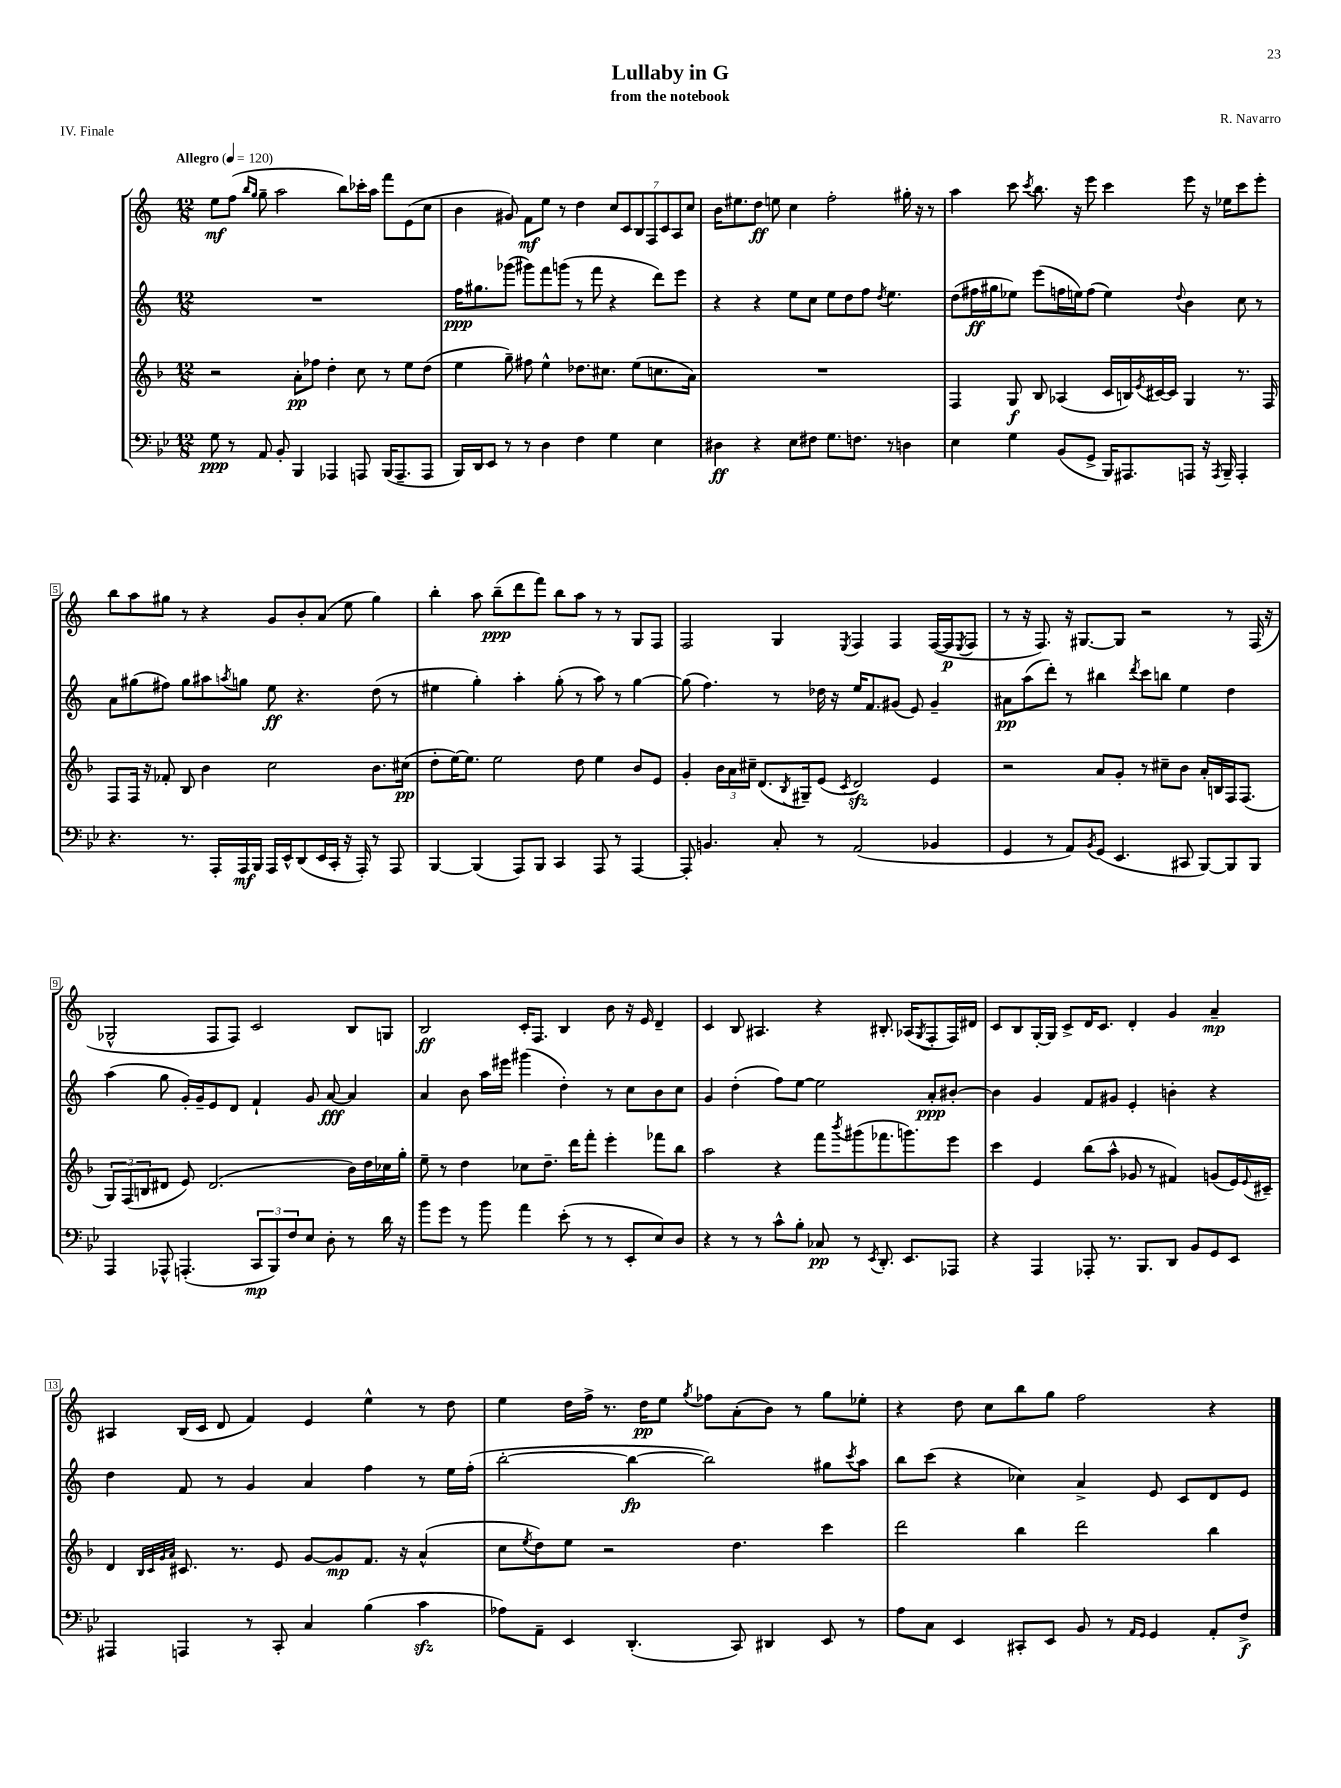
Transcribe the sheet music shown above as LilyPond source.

\header { title = "Lullaby in G" composer = "R. Navarro" subtitle = "from the notebook" piece = "IV. Finale" }
<<
\new StaffGroup <<
\new Staff = "s0" {
    \clef treble \key c \major \numericTimeSignature \time 12/8 \tempo "Allegro" 4 = 120
    e''8\mf f''8( \grace { b''16 g''16 } g''8-- a''2 b''8) ces'''16-. a''16 f'''8 e'8( c''8 |
    b'4 gis'8) f'8\mf e''8 r8 d''4 \tuplet 7/4 { c''8 c'8 b8 f8 c'8 a8 c''8 } |
    b'16 eis''8. d''8\ff e''8 c''4 f''2-. gis''16-. r16 r8 |
    a''4 c'''8 \acciaccatura { c'''8 } b''8. r16 e'''8 c'''4 e'''8 r16 ees''16 c'''8 e'''8-. |
    b''8 a''8 gis''8 r8 r4 g'8 b'8-. a'8( e''8 gis''4) |
    b''4-. a''8 b''8--\ppp( d'''8 f'''8) b''8 a''8 r8 r8 g8 f8 |
    f2 g4 \acciaccatura { e8 } f4 f4 f16~( f16\p \acciaccatura { e8 } f8 |
    r8 r16 f8.) r16 gis8.~ gis8 r2 r8 f16( r16 |
    ges2-^ f8 f8) c'2 b8 g8 |
    b2\ff c'16-. f8. b4 b'8 r16 e'16 d'4-- |
    c'4 b8 ais4. r4 bis8.-. aes16( \acciaccatura { g8 } f8-. f16) dis'16 |
    c'8 b8 g16~-. g16 c'8-> d'16 c'8. d'4-. g'4 a'4--\mp |
    ais4 b16( c'16 d'8 f'4) e'4 e''4-^ r8 d''8 |
    e''4 d''16 f''16-> r8. d''16\pp e''8 \acciaccatura { g''8 } fes''8 a'8-.( b'8) r8 g''8 ees''8-. |
    r4 d''8 c''8 b''8 g''8 f''2 r4 \bar "|." |
}
\new Staff = "s1" {
    \clef treble \key c \major \numericTimeSignature \time 12/8
    R1. |
    f''16\ppp gis''8. ges'''8( gis'''8) f'''8 g'''8( r8 f'''8 r4 d'''8) e'''8 |
    r4 r4 e''8 c''8 e''8 d''8 f''8 \acciaccatura { d''8 } e''4. |
    d''8( fis''16\ff gis''16 ees''8) e'''8( f''16 e''16) f''8( e''4) \appoggiatura { d''8 } b'4 c''8 r8 |
    a'8 gis''8( fis''8) gis''8 ais''8 \acciaccatura { a''8 } g''8 e''8\ff r4. d''8( r8 |
    eis''4 g''4-.) a''4-. g''8-.( r8 a''8) r8 g''4~ |
    g''8( f''4.) r8 des''16 r16 e''16 f'8. gis'8( e'8) gis'4-- |
    ais'8\pp a''8( d'''8-.) r8 bis''4 \acciaccatura { d'''8 } c'''8 b''8 e''4 d''4 |
    a''4( g''8 g'16-.) g'16-- e'8 d'8 f'4-! g'8 a'8~\fff a'4 |
    a'4 b'8 a''16 eis'''16 gis'''4( d''4-.) r8 c''8 b'8 c''8 |
    g'4 d''4-.( f''8) e''8~ e''2 a'8-.\ppp bis'8~-. |
    bis'4 g'4 f'8 gis'8 e'4-. b'4-. r4 |
    d''4 f'8 r8 g'4 a'4 f''4 r8 e''16 f''16-.( |
    b''2~-. b''4~\fp b''2) gis''8 \acciaccatura { c'''8 } a''8 |
    b''8 c'''8( r4 ces''4) a'4-> e'8 c'8 d'8 e'8 \bar "|." |
}
\new Staff = "s2" {
    \clef treble \key f \major \numericTimeSignature \time 12/8
    r2 a'8-.\pp fes''8 d''4-. c''8 r8 e''8 d''8( |
    e''4 g''8--) fis''8 e''4-^ des''8. cis''8. e''8( c''8. a'16) |
    R1. |
    f4 g8\f bes8 aes4( c'16 b16) \acciaccatura { e'8 } cis'16~ cis'16 g4 r8. f16 |
    f8 f16 r16 fes'8-. bes8 bes'4 c''2 bes'8. cis''16\pp( |
    d''8-. e''16~) e''8. e''2 d''8 e''4 bes'8 e'8 |
    g'4-. \tuplet 3/2 { bes'16 a'16 cis''16-- } d'8.( \acciaccatura { bes8 } gis16--) e'8( \acciaccatura { c'8 } d'2\sfz) e'4 |
    r2 a'8 g'8-. r8 cis''8-- bes'8 a'16-. b16 f16 f8.( |
    \tuplet 3/2 { g8) f8( b8 } dis'8 e'8) dis'2.( bes'16) d''16 ces''16 g''16-. |
    e''8-- r8 d''4 ces''8 d''8.-- d'''16 f'''8-. e'''4-. fes'''8 bes''8 |
    a''2 r4 f'''8 \acciaccatura { bes'''8 } gis'''8( fes'''8. g'''8.) e'''8 |
    c'''4 e'4 bes''8( a''8-^ ges'8 r8 fis'4) g'8( e'16) \appoggiatura { e'8 } cis'16-- |
    d'4 \grace { bes32 c'32 g'32 a'32 } cis'8. r8. e'8 g'8~ g'8\mp f'8. r16 a'4-^( |
    c''8 \acciaccatura { e''8 } d''8) e''8 r2 d''4. c'''4 |
    d'''2 bes''4 d'''2 bes''4 \bar "|." |
}
\new Staff = "s3" {
    \clef bass \key bes \major \numericTimeSignature \time 12/8
    g8\ppp r8 a,8 bes,8-. bes,,4 aes,,4 a,,8 bes,,16( a,,8.-- a,,8 |
    bes,,16) d,16 ees,8 r8 r8 d4 f4 g4 ees4 |
    dis4\ff r4 ees8 fis8 g8. f8. r8 d4 |
    ees4 g4 bes,8( g,8-> bes,,16) ais,,8. a,,8 r16 \acciaccatura { a,,8 } bes,,16-- a,,4-. |
    r4. r8. a,,16-. a,,16\mf bes,,16 a,,16 ees,16-^ d,8( ees,16 c,16-. r16 a,,16-.) r8 a,,8 |
    bes,,4~ bes,,4( a,,8) bes,,8 c,4 a,,8 r8 a,,4~ |
    a,,8-. b,4. c8-. r8 a,2( bes,4 |
    g,4 r8 a,8) \acciaccatura { bes,8 } g,8( ees,4. cis,8 bes,,8~) bes,,8 bes,,8 |
    a,,4 aes,,8-^ a,,4.-.( \tuplet 3/2 { c,8\mp bes,,8) f8 } ees8 d8-. r8 d'16 r16 |
    bes'8 g'8 r8 bes'8 a'4 ees'8-.( r8 r8 ees,8-. ees8) d8 |
    r4 r8 r8 c'8-^ bes8-. ces8\pp r8 \acciaccatura { ees,8 } d,8.-. ees,8. aes,,8 |
    r4 a,,4 aes,,8-. r8. bes,,8. d,8 bes,8 g,8 ees,8 |
    ais,,4 a,,4 r8 c,8-. c4 bes4( c'4\sfz |
    aes8) a,8-- ees,4 d,4.-.( c,8) dis,4 ees,8 r8 |
    a8 c8 ees,4 cis,8-. ees,8 bes,8 r8 \grace { a,16 g,16 } g,4 a,8-. f8->\f \bar "|." |
}
>>
>>
\layout { \context { \Score \override BarNumber.stencil = #(make-stencil-boxer 0.1 0.3 ly:text-interface::print) } }
